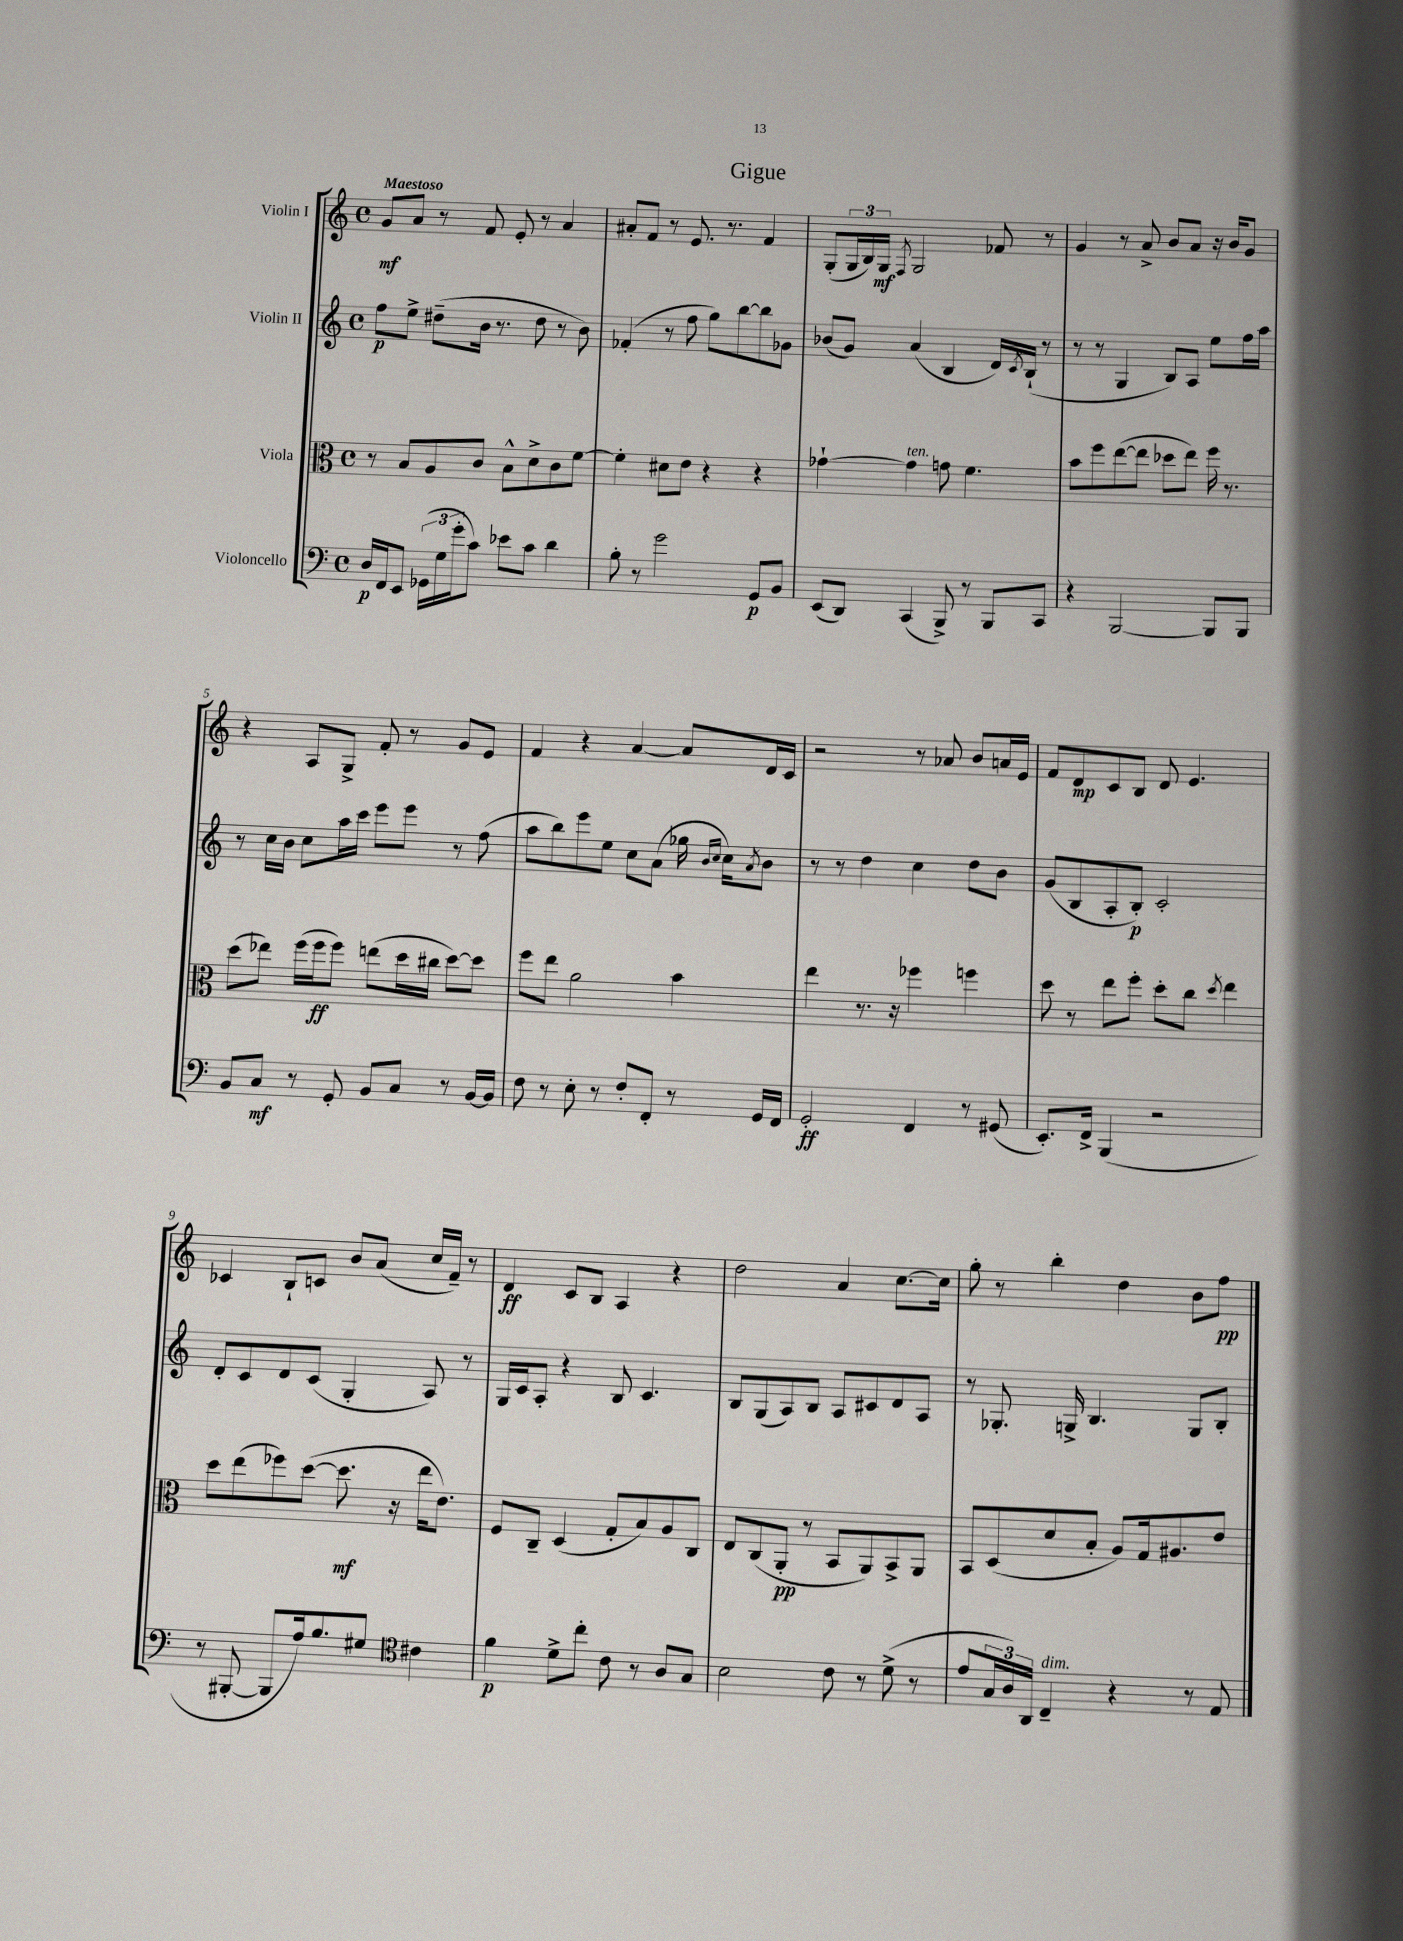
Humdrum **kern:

**kern	**kern	**kern	**kern
*staff4	*staff3	*staff2	*staff1
*clefF4	*clefC3	*clefG2	*clefG2
*k[]	*k[]	*k[]	*k[]
*M4/4	*M4/4	*M4/4	*M4/4
*met(c)	*met(c)	*met(c)	*met(c)
16D	8r	8ff	8g
16FF	.	.	.
8EE	8B	8ee^	8a
(24GG-	8A	(8dd#~	8r
24G	.	.	.
24g'	.	.	.
8c)	8c	16b	8f
.	.	8.r	.
8e-	8B^^	.	8e'
8c	8d^	8dd#	8r
4d	8c	8r	4a
.	[8f	8b)	.
=	=	=	=
8B'	4f']	(4f-'	8a#'
8r	.	.	8f
2g	8d#	8r	8r
.	8e	8ff	8.e
.	4r	8gg)	.
.	.	.	8.r
.	.	[8bb	.
8GG	4r	8bb]	4f
8BB	.	8g-	.
=	=	=	=
(8EE	[4g-`	(8b-	(8G'
8DD)	.	8g)	24G
.	.	.	24B)
.	.	.	24G
.	.	.	8qF
(4CC	4g-]	(4a	2G
8BBB^)	8g	4B	.
8r	4.f	.	.
8BBB	.	16d)	8f-
.	.	8qc	.
.	.	(16B`	.
8CC	.	8r	8r
=	=	=	=
4r	8b	8r	4g
.	8ff	8r	.
[2BBB	([8ee	4G	8r
.	8ee]	.	8a^
.	8dd-	8B)	8b
.	8ee)	8A	8a
8BBB]	16ff	8ee	16r
.	8.r	.	16b
8BBB	.	16ff	8g
.	.	16aa	.
=	=	=	=
8BB	(8dd	8r	4r
8C	8ee-)	16cc	.
.	.	16b	.
8r	(16ff	8cc	8A
.	16ff	.	.
8GG'	8ff)	16aa	8G^
.	.	16ccc	.
8BB	(8ee	8eee	8f'
8C	16dd	8eee	8r
.	16cc#	.	.
8r	[8dd)	8r	8g
[16BB	8dd]	(8ff	8e
16BB]	.	.	.
=	=	=	=
8F	8ff	8aa	4f
8r	8ee	8bb)	.
8E'	2a	8eee	4r
8r	.	8ee	.
8F'	.	8cc	[4a
8FF'	.	(8a	.
8r	4b	16gg-	8a]
.	.	16qqb	.
.	.	16qqcc	.
.	.	16cc)	.
.	.	8qa	.
16GG	.	8b	16d
16FF	.	.	16c
=	=	=	=
2GG'	4ee	8r	2r
.	.	8r	.
.	8.r	4dd	.
.	16r	.	.
4FF	4ff-	4cc	8r
.	.	.	8a-
8r	4ff	8dd	8b
(8GG#	.	8b	16a
.	.	.	16e
=	=	=	=
8.EE')	8dd	(8g	8f
.	8r	8B	8d
16FF^	.	.	.
(4BBB	8ee	8A'	8c
.	8ff'	8B')	8B
2r	8dd'	2c'	8d
.	8cc	.	4.e
.	8qdd	.	.
.	4ee	.	.
=	=	=	=
8r	8dd	8d'	4c-
[8BBB#'	(8ee	8c	.
8BBB#]	8ff-)	8d	8B`
16A)	([8dd	(8c	8c
8.B	.	.	.
.	8.dd]	4G'	8b
8G#	.	.	(8a
.	16r	.	.
*clefC4	*	*	*
4c#	16ee	8A)	16cc
.	8.e)	.	16f~)
.	.	8r	8r
=	=	=	=
4f	8F	16G	4d
.	.	16c	.
.	8C~	8A'	.
8d^	(4D	4r	8c
8cc'	.	.	8B
8c	8G'	8B	4A
8r	8B)	4.c	.
8A	8A	.	4r
8G	8C	.	.
=	=	=	=
2B	8E	8B	2dd
.	(8C	(8G	.
.	8AA'	8A)	.
.	8r	8B	.
8c	8BB	8A	4a
8r	8AA)	8c#	.
(8d^	8BB^	8d	[8.cc
8r	8AA	8A	.
.	.	.	16cc]
=	=	=	=
8e	8BB	8r	8gg'
24G	(8D	8.G-'	8r
24A)	.	.	.
24AA	.	.	.
4C~	8d	.	4bb'
.	.	16G^	.
.	8B'	4.B	.
4r	8A)	.	4dd
.	16G	.	.
.	8.A#	.	.
8r	.	8G	8b
8E	8e	8B'	8ff
==	==	==	==
*-	*-	*-	*-
